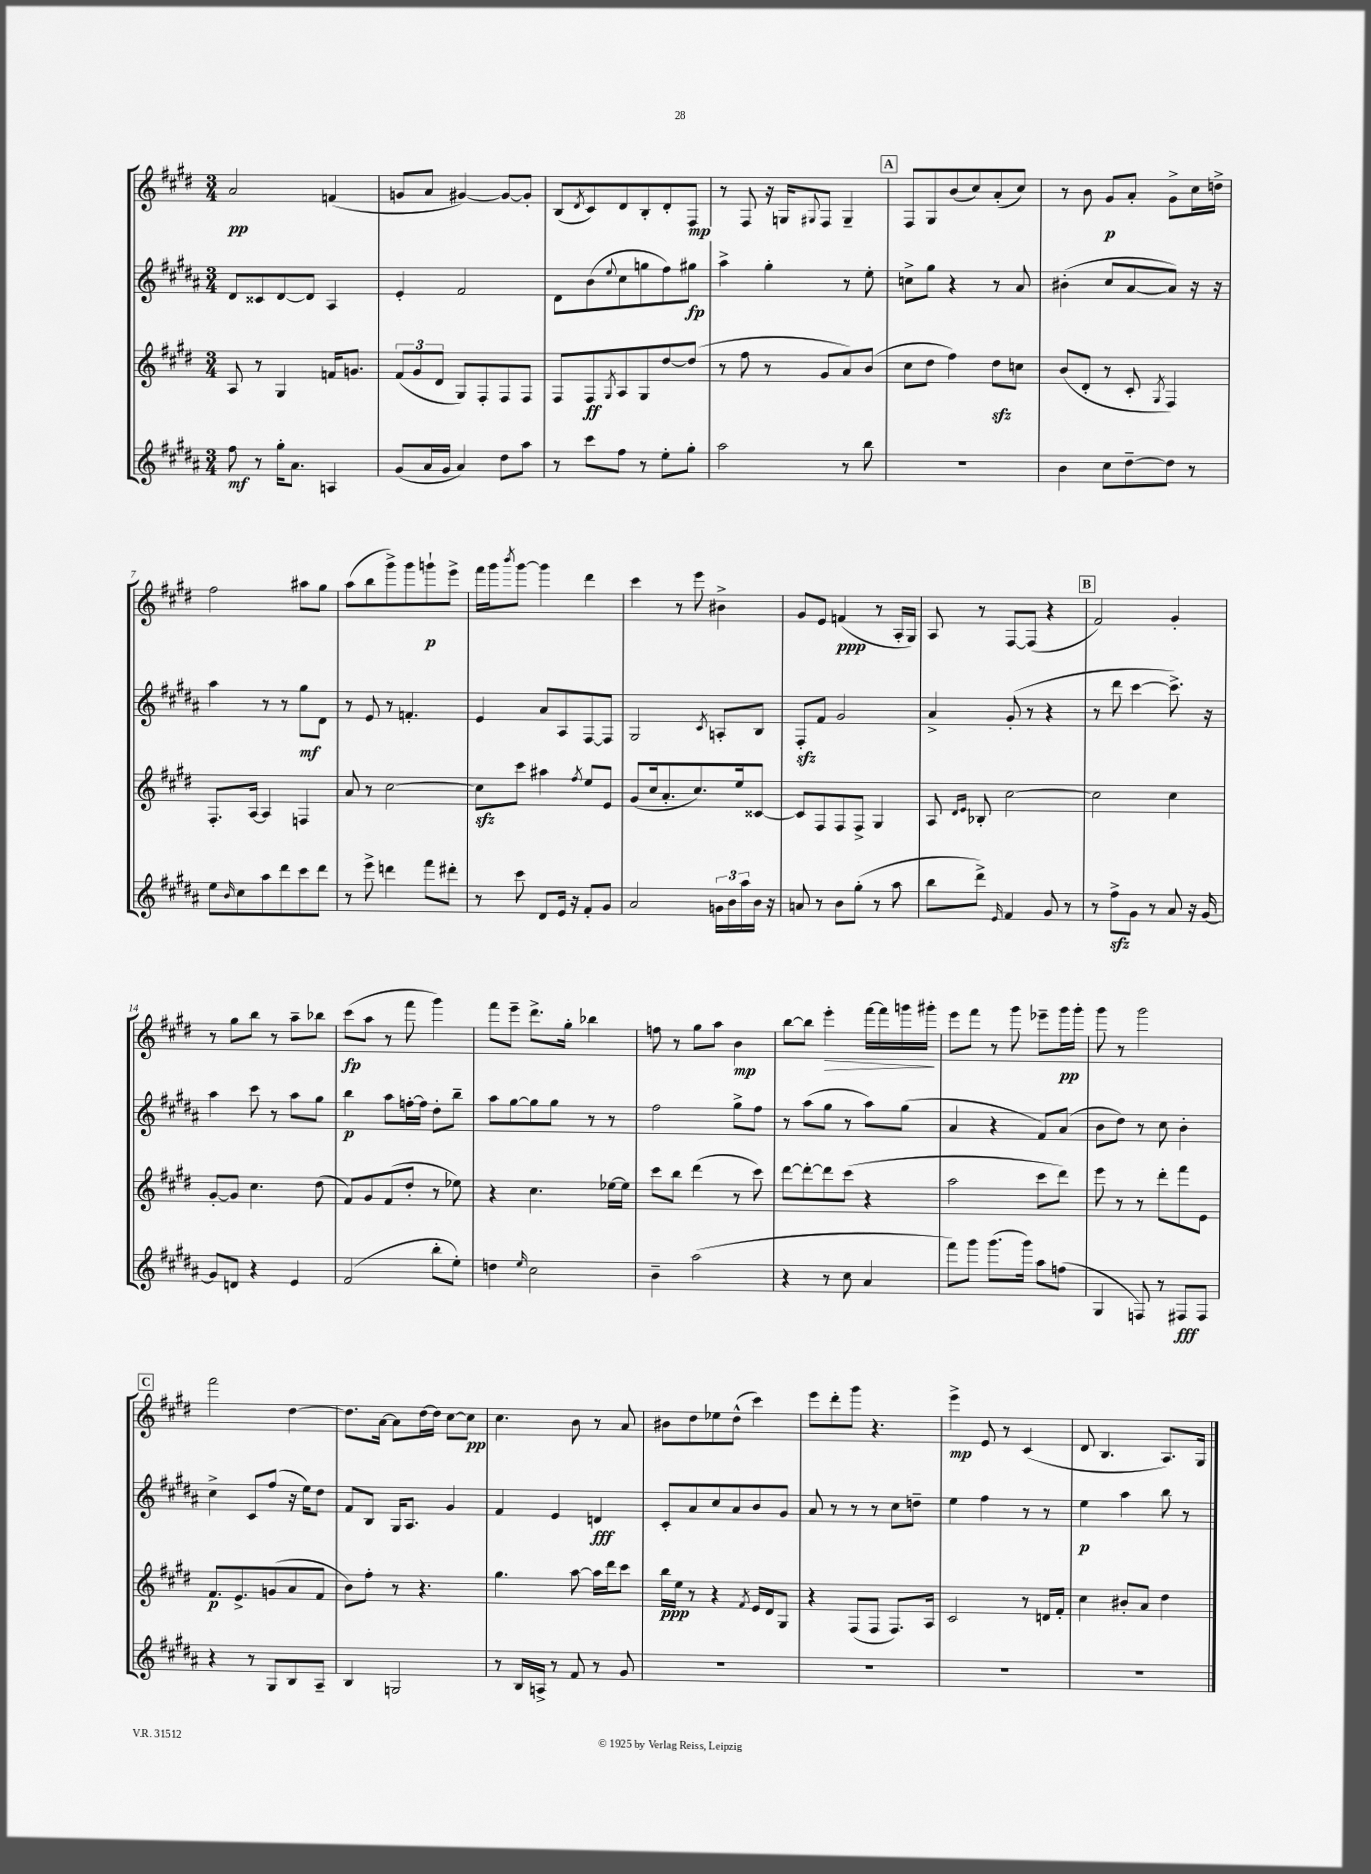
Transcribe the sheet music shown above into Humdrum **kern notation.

**kern	**kern	**kern	**kern
*staff4	*staff3	*staff2	*staff1
*clefG2	*clefG2	*clefG2	*clefG2
*k[f#c#g#d#a#]	*k[f#c#g#d#]	*k[f#c#g#d#a#]	*k[f#c#g#d#]
*M3/4	*M3/4	*M3/4	*M3/4
8ff#	8A	8d#	2a
8r	8r	8c##	.
16gg#'	4G#	[8d#	.
8.a#	.	.	.
.	.	8d#]	.
4A	16f	4A#	(4f
.	8.g	.	.
=	=	=	=
(8g#	(12f#	4e'	8g
.	12g#	.	.
16a#	.	.	8a
.	12d#	.	.
16g#	.	.	.
4a#)	8G#)	2f#	[4g#)
.	8F#'	.	.
8dd#	8F#	.	8g#_
8aa#	8F#	.	8g#']
=	=	=	=
8r	8F#	8d#	(8B
.	.	.	8qd#
8ccc#	8F#	(8b	8c#)
.	8qG#	8qqee	.
8ff#	8A	8cc#	8d#
8r	8G#	8gg	8B'
8ee'	[8dd#	8ff#)	8d#'
8gg#'	(8dd#]	8gg#	8F#
=	=	=	=
2aa#	8r	4aa#^	8r
.	8ff#	.	8F#
.	8r	4gg#'	16r
.	.	.	16G
.	.	.	8qqG#
.	8g#	.	8F#
8r	8a)	8r	4G#~
8bb	(8b	8ee'	.
=	=	=	=
2.r	8cc#	8cc^	8F#
.	8dd#	8gg#	8G#
.	4ff#)	4r	(8b
.	.	.	8cc#)
.	8dd#	8r	(8a'
.	8cc	8a#	8cc#)
=	=	=	=
4b	(8b	(4b#'	8r
.	8d#'	.	8b
8cc#	8r	8cc#	8g#
[8dd#~	8c#'	[8a#	8a'
.	8qG#	.	.
8dd#]	4F#)	8a#])	8g#^
8r	.	16r	16cc#
.	.	16r	16dd^
=	=	=	=
8ee	8.F#'	4aa#	2ff#
16qqb	.	.	.
8cc#	.	.	.
.	[16A	.	.
8aa#	4A]	8r	.
8ddd#	.	8r	.
8ccc#	4F	8gg#	8aa#
8ddd#	.	8d#	8gg#
=	=	=	=
8r	8a	8r	(8aa
8eee^	8r	8e	8bb
4ddd	[2cc#	8r	8ggg#^)
.	.	4.f'	8ggg#
8fff#	.	.	8ggg`
8ddd#'	.	.	8eee^
=	=	=	=
8r	8cc#]	4e	16fff#
.	.	.	16ggg#
.	.	.	8qbbb
8ccc#	8ccc#	.	[8ggg#
8d#	4aa#	8a#	4ggg#]
16e	.	8A#	.
16r	.	.	.
.	8qff#	.	.
8f#'	8ee	[8F#	4ddd#
8g#	8e	8F#]	.
=	=	=	=
2a#	(8g#	2G#	4ccc#
.	16cc#	.	.
.	8.a'	.	.
.	.	.	8r
.	8.cc#)	.	8eee
.	.	8qc#	.
24g	.	8A'	4b#^
24b	.	.	.
.	16ee	.	.
24aa#	.	.	.
16b	[8c##	8B	.
16r	.	.	.
=	=	=	=
8a	8c##]	8F#'	8g#
8r	8F#	8f#	8e
8b	8F#	2g#	(4f
(8gg#'	8F#^	.	.
8r	4G#	.	8r
8aa#	.	.	16A'
.	.	.	16G#)
=	=	=	=
8bb	8A	4a#^	8A
.	16qqd#	.	.
.	16qqe	.	.
8ddd#^)	8B-'	.	8r
16qqe	.	.	.
4f#	[2cc#	(8g#'	[8F#
.	.	8r	(8F#]
8g#	.	4r	4r
8r	.	.	.
=	=	=	=
8r	2cc#]	8r	2f#)
8ff#^	.	8ddd#	.
8g#	.	[4ccc#	.
8r	.	.	.
8a#	4cc#	8.ccc#^])	4g#'
16r	.	.	.
[16g#	.	16r	.
=	=	=	=
8g#]	[8g#'	4aa#	8r
8d	8g#]	.	8gg#
4r	4.cc#	8ccc#	8bb
.	.	8r	8r
4e	.	8aa#	8aa~
.	(8dd#	8gg#	8bb-
=	=	=	=
(2f#	8f#)	4bb	(8ccc#
.	8g#	.	8aa
.	(8f#	8aa#	8r
.	8dd#'	[16ff'	8fff#
.	.	16ff]	.
8bb'	8r	8dd#'	4ggg#)
8ee')	8ee-)	8bb~	.
=	=	=	=
4dd	4r	8aa#	8fff#
.	.	[8gg#	8eee~
16qqee	.	.	.
2cc#	4.cc#	8gg#]	8.ddd#^
.	.	8gg#	.
.	.	.	16gg#'
.	.	8r	4bb-
.	[16ee-	8r	.
.	16ee-]	.	.
=	=	=	=
4b~	8ccc#	2ff#	8ff
.	8bb	.	8r
(2aa#	(4ddd#	.	8gg#
.	.	.	8aa
.	8r	8gg#^	4b
.	8ccc#)	8ff#	.
=	=	=	=
4r	[8ddd#	8r	[8bb
.	8ddd#'_	(8aa#	8bb]
8r	8ddd#]	8gg#	4eee'
8cc#	(8ccc#	8r	.
4a#	4r	8aa#)	[16fff#
.	.	.	16fff#]
.	.	(8gg#	16ggg
.	.	.	16ggg#'
=	=	=	=
8fff#)	2aa	4a#	8eee
8ggg#	.	.	8fff#
(8.ggg#	.	4r	8r
.	.	.	8ggg#
16ggg#)	.	.	.
8aa#	8ccc#	8f#)	8eee-~
(8ff	8ddd#)	(8a#	16ggg#
.	.	.	16ggg#'
=	=	=	=
4G#	8eee	8b	8ggg#
.	8r	8dd#)	8r
8F)	8r	8r	2ggg#
8r	8ddd#'	8cc#	.
8F#	8fff#	4b'	.
8F#	8e	.	.
=	=	=	=
4r	8.f#	4cc#^	2fff#
.	8.e^	.	.
8r	.	8c#	.
8G#	(8g	(8ff#	.
8B	8a	16r	[4dd#
.	.	16ee)	.
8A#~	8f#	8dd#	.
=	=	=	=
4B	8b)	8f#	8.dd#]
.	8ff#'	8B	.
.	.	.	[16a
2G	8r	16G#	8a]
.	.	8.A#	.
.	4.r	.	[16dd#
.	.	.	16dd#]
.	.	4g#	[8cc#
.	.	.	8cc#]
=	=	=	=
8r	4.gg#	4f#	4.cc#
16B	.	.	.
16A^	.	.	.
8r	.	4e	.
8f#	[8aa	.	8b
8r	16aa]	4d	8r
.	16ddd#	.	.
8g#	8ccc#	.	8a
=	=	=	=
2.r	16bb	8c#'	8b#
.	16ee	.	.
.	8r	8a#	8dd#
.	4r	8cc#	8ee-
.	.	8a#	(8dd#^^
.	8qf#	.	.
.	16e	8b	4ccc#)
.	16d#	.	.
.	8G#	8g#	.
=	=	=	=
2.r	4r	8a#	8eee
.	.	8r	8ddd#'
.	(8F#	8r	8ggg#
.	8F#	8r	4.r
.	8.F#)	8cc#	.
.	.	8dd~	.
.	16A	.	.
=	=	=	=
2.r	2c#	4ee	4eee^
.	.	4ff#	8e
.	.	.	8r
.	8r	8r	(4c#
.	16d	8r	.
.	16f#'	.	.
=	=	=	=
2.r	4cc#	4ee	8d#
.	.	.	4.B
.	8b#'	4aa#	.
.	8a	.	.
.	4dd#	8bb	8.A)
.	.	8r	.
.	.	.	16G#
==	==	==	==
*-	*-	*-	*-
